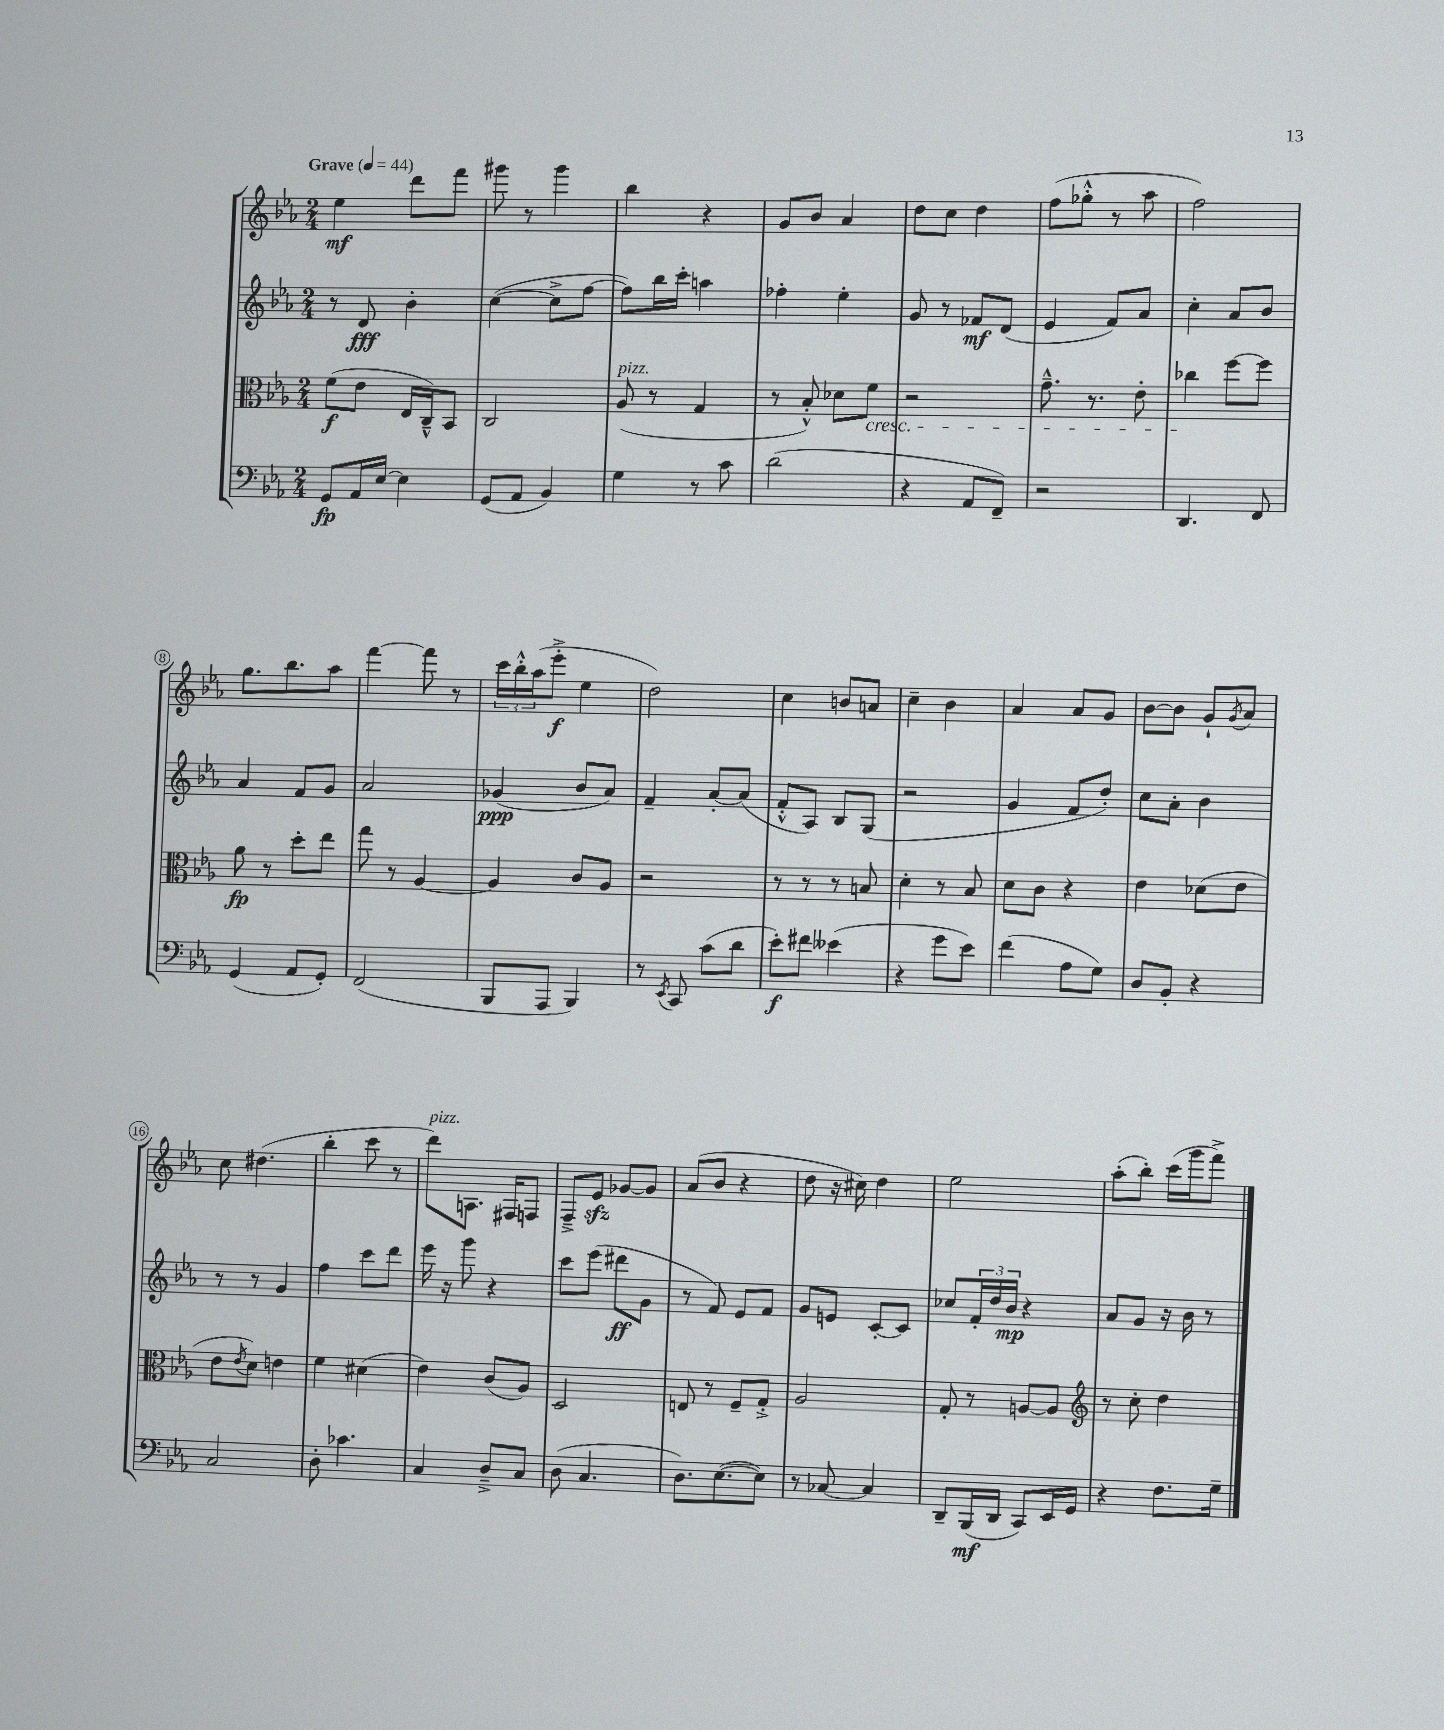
<<
\new StaffGroup <<
\new Staff = "s0" {
    \clef treble \key ees \major \numericTimeSignature \time 2/4 \tempo "Grave" 4 = 44
    ees''4\mf d'''8 f'''8 |
    gis'''8 r8 gis'''4 |
    bes''4 r4 |
    g'8 bes'8 aes'4 |
    d''8 c''8 d''4 |
    f''8( ges''8-.-^ r8 aes''8 |
    f''2) |
    g''8. bes''8. aes''8 |
    f'''4~ f'''8 r8 |
    \tuplet 3/2 { c'''16 bes''16-.-^ aes''16( } ees'''8-.->\f ees''4 |
    d''2) |
    c''4 b'8 a'8 |
    c''4-- bes'4 |
    aes'4 aes'8 g'8 |
    bes'8~ bes'8 g'8-! \acciaccatura { g'8 } aes'8 |
    c''8 dis''4.( |
    bes''4-. c'''8 r8 |
    d'''8^\markup { \italic "pizz." }) a8. fis16 f8 |
    f8---> ees'8\sfz ges'8~ ges'8 |
    aes'8( bes'8 r4 |
    d''8 r16 cis''16) d''4 |
    ees''2 |
    aes''8-.( bes''8-.) c'''16( g'''16 f'''8->) \bar "|." |
}
\new Staff = "s1" {
    \clef treble \key ees \major \numericTimeSignature \time 2/4
    r8 d'8\fff bes'4-. |
    c''4~( c''8-> f''8~ |
    f''8) bes''16 c'''16-. a''4 |
    fes''4-. ees''4-. |
    g'8 r8 fes'8\mf d'8( |
    ees'4 f'8) aes'8 |
    c''4-. aes'8 bes'8 |
    aes'4 f'8 g'8 |
    aes'2 |
    ges'4\ppp( bes'8 aes'8) |
    f'4-- aes'8~-. aes'8( |
    f'8-.-^ aes8) bes8 g8( |
    r2 |
    g'4 f'8 d''8-.) |
    c''8 aes'8-. bes'4 |
    r8 r8 g'4 |
    f''4 c'''8 d'''8 |
    ees'''16 r16 g'''8 r4 |
    c'''8 ees'''8( dis'''8\ff g'8 |
    r8 f'8) ees'8 f'8 |
    g'8 e'8 c'8~-. c'8 |
    ces''8 \tuplet 3/2 { f'16-. d''16 bes'16\mp } r4 |
    aes'8 g'8 r16 bes'16 r8 \bar "|." |
}
\new Staff = "s2" {
    \clef alto \key ees \major \numericTimeSignature \time 2/4
    f'8\f( ees'8 ees16 c16---^) bes,8 |
    c2 |
    aes8^\markup { \italic "pizz." }( r8 g4 |
    r8 bes8-.-^) des'8 f'8\cresc |
    r2 |
    g'8.---^ r8. ees'8-. |
    ces''4\! f''8~ f''8 |
    aes'8\fp r8 d''8-. ees''8 |
    g''8 r8 aes4~ |
    aes4 c'8 aes8 |
    r2 |
    r8 r8 r8 b8 |
    d'4-. r8 bes8 |
    d'8 c'8 r4 |
    ees'4 des'8( ees'8 |
    ees'8 \acciaccatura { ees'8 } d'8) e'4 |
    f'4 dis'4( |
    ees'4) c'8( aes8) |
    d2 |
    e8 r8 f8-- g8-.-> |
    aes2 |
    g8-. r8 a8~ a8 |
    \clef treble r8 c''8-. d''4 \bar "|." |
}
\new Staff = "s3" {
    \clef bass \key ees \major \numericTimeSignature \time 2/4
    g,8\fp aes,16 ees16~ ees4 |
    g,8( aes,8 bes,4) |
    g4 r8 c'8 |
    d'2( |
    r4 aes,8 f,8--) |
    r2 |
    d,4. f,8 |
    g,4( aes,8 g,8-.) |
    f,2( |
    bes,,8 aes,,8 bes,,4) |
    r8 \acciaccatura { ees,8 } c,8 c'8( d'8 |
    ees'8-.\f) fis'8 eeses'4( |
    r4 g'8 ees'8) |
    f'4( aes8 g8) |
    d8 bes,8-. r4 |
    c2 |
    d8-. ces'4. |
    c4 d8---> c8 |
    d8( c4. |
    d8.) ees8.~( ees8) |
    r8 ces8~ ces4 |
    d,8-- bes,,16\mf( d,16 c,8) ees,16 g,16 |
    r4 f8. g16-- \bar "|." |
}
>>
>>
\layout { \context { \Score \override BarNumber.stencil = #(make-stencil-circler 0.1 0.3 ly:text-interface::print) } }
